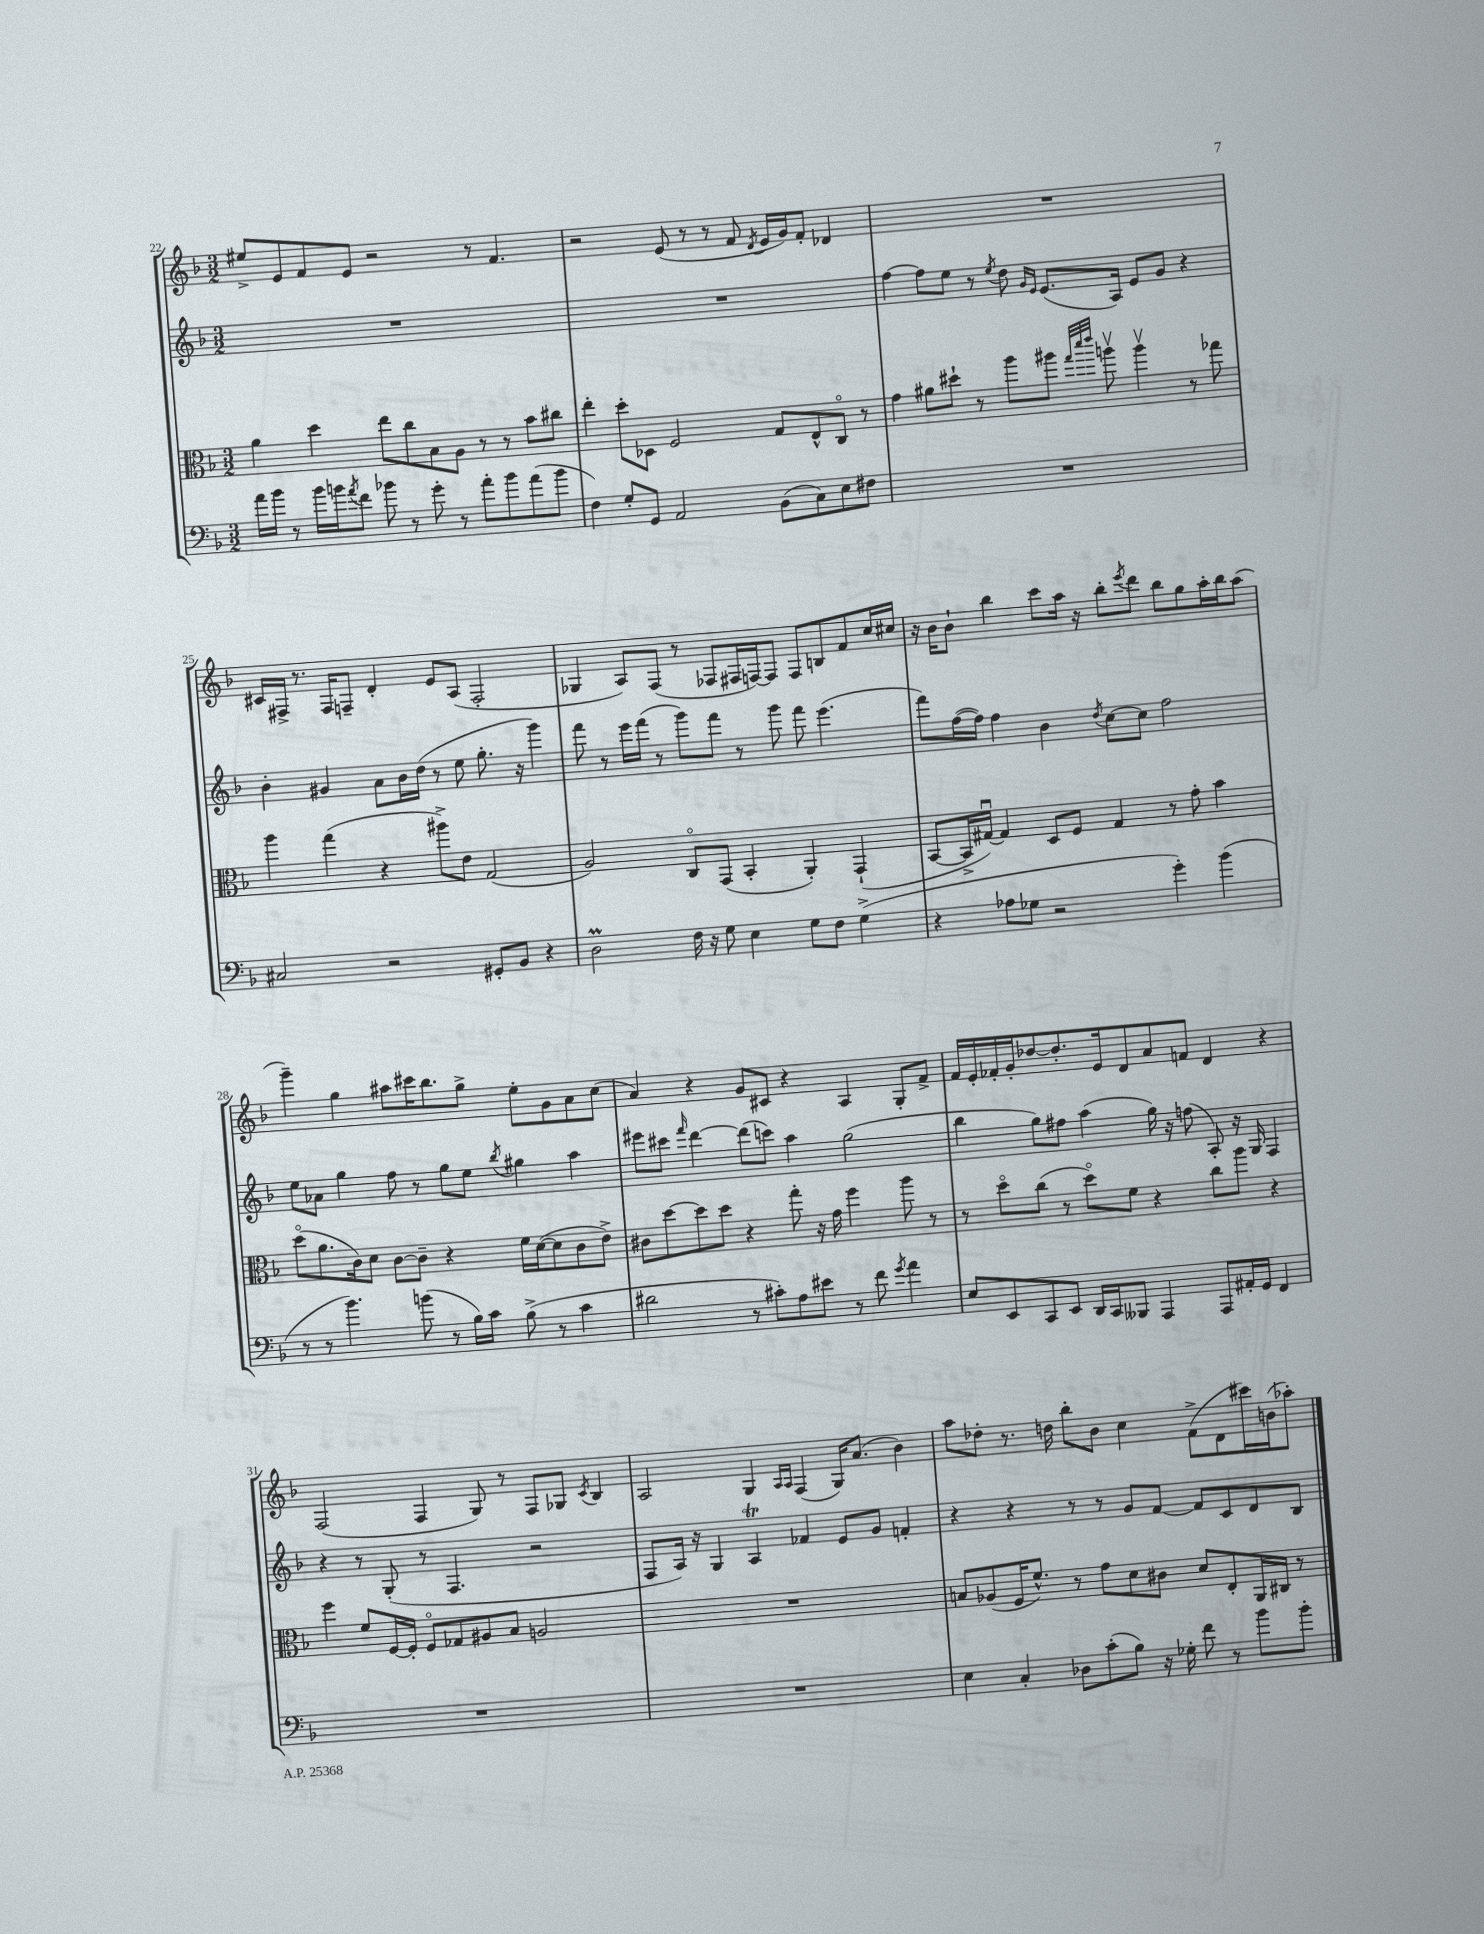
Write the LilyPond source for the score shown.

<<
\new StaffGroup <<
\new Staff = "s0" {
    \clef treble \key f \major \numericTimeSignature \time 3/2
    eis''8-> e'8 f'8 e'8 r2 r8 f'4. |
    r2 e'8( r8 r8 f'8 \acciaccatura { d'8 } e'16 g'16) f'8-. des'4 |
    R1. |
    cis'16 fis16-> r8. fis16 f8-- d'4-. e'8 a8( f2-. |
    ges4 a8) f8( r8 fes8 fis16 f16~) f8 f8 b8 f'8 c''16 cis''16 |
    r16 bes'16 bes'8-! bes''4 c'''8 a''16 r16 bes''8-. \acciaccatura { e'''8 } d'''8 bes''8 g''8 a''16-. bes''16 a''8( |
    g'''4--) g''4 ais''8 cis'''16 bes''8. g''8-> e''8-. g'8 a'8 c''8( |
    a'4) r4 g'8 cis'8 r4 a4 g8-. f'8-> |
    f'16 e'16-. fes'16-. g'16-. des''8~ des''8.-. e'16 d'8 a'8 f'8 d'4 r4 |
    f2( f4 g8) r8 f8 ges8 \acciaccatura { c'8 } bes4 |
    a2 g4 \grace { a16 a16 } f4( g16) a'8.( bes'4) |
    a''8 des''8-. r8. d''16 bes''8-. bes'8 c''4 f'8->( d'8 cis'''16) b'16( aes''8-.) \bar "|." |
}
\new Staff = "s1" {
    \clef treble \key f \major \numericTimeSignature \time 3/2
    R1. |
    R1. |
    f''4~ f''8 e''8 r8 \acciaccatura { e''8 } d''8 \grace { g'16 e'16 } e'8.( a16) e'8 g'8 r4 |
    bes'4-. gis'4 a'8 bes'16 d''16( r8 e''8 g''8.-. r16 g'''4) |
    f'''8 r8 e'''16 f'''16( r8 g'''8) f'''8 r8 g'''8 f'''8 e'''4.( |
    f'''8) f''16~( f''16) f''4 bes'4 \acciaccatura { d''8 } c''8~ c''8 f''2 |
    e''8 aes'8 g''4 f''8 r8 g''8 e''8 \acciaccatura { bes''8 } gis''4 a''4 |
    eis'''8 cis'''8 \grace { f'''16 } d'''4~ d'''8( c'''8) a''4 g''2( |
    bes''4 g''8) fis''8 a''4( g''16) r16 f''8( a8-.) r16 g16 f4 |
    r4 r8 g8-.( r8 f4. r2 |
    f8 a16) r16 g4 a4\trill fes'4 e'8 g'8 f'4-. |
    r4 r4 r8 r8 g'8 f'8~ f'8 c'8 d'8 bes8 \bar "|." |
}
\new Staff = "s2" {
    \clef alto \key f \major \numericTimeSignature \time 3/2
    a'4 d''4 e''8 c''8 bes8 a8 r8 r8 bes'8 cis''8 |
    e''4-. d''8-. des8 f2 g8 e8-^ c8\flageolet r8 |
    g'4 ais'8 dis''8-! r8 a''8 ais''8 \grace { g''32 d'''32 e'''32 } a''8\upbow a''4\upbow r8 ges''8 |
    a''4 g''4( r4 ais''8->) e'8 g2( |
    a2) c8\flageolet g,8( bes,4-. a,4-.) g,4-!( |
    bes,8~ bes,16-> gis16~\downbow) gis4 d8 f8 gis4 r8 g'8-. bes'4 |
    d''8\flageolet( a'8. c'16) d'8 c'8~ c'8-- r4 f'16 d'16~( d'8 c'8 e'8->) |
    cis'8 d''8~ d''8 d''8 r4 g''8-. r16 g'16 f''4 a''8 r8 |
    r8 d''8\flageolet c''8( r8 d''8\flageolet) f'8 r4 c''8 a''8 r4 |
    f''4 f'8 f16~ f16-. f8\flageolet ges8 ais8 bes8 a2 |
    R1. |
    b8 aes8( f16 f'8.-^) r8 g'8 d'8 cis'8 d'8 e8-. a,16 cis16 r8 \bar "|." |
}
\new Staff = "s3" {
    \clef bass \key f \major \numericTimeSignature \time 3/2
    a'16 bes'16 r8 bes'16 b'16 \acciaccatura { a'8 } f'8 bes'8 r8 g'8-. r8 a'8-. bes'8 a'8( bes'8 |
    f4) g8-. g,8 a,2 bes,8( c8) e8 fis8 |
    R1. |
    cis2 r2 gis,8-. bes,8 r4 |
    d2\prall f16 r16 g8 e4 g8 f8 g4->( |
    r4 aes8 ges8 r2 g'4-.) bes'4( |
    r8 r8 bes'4.) b'8( r8 bes16) c'16 bes8->( r8 c'4 |
    dis'2 r8 cis'8-.) a8 eis'8 r8 f'8 \acciaccatura { g'8 } a'4 |
    e8 e,8 c,8 e,8 d,16 c,16 beses,,8 a,,4 a,,8 ais,16-. g,16 f,4 |
    R1. |
    R1. |
    e4 c4-. des8 c'8-.( bes8) r16 ges16-. f'8 r8 bes'8 bes'8-. \bar "|." |
}
>>
>>
\layout { \context { \Score currentBarNumber = #22 } }
